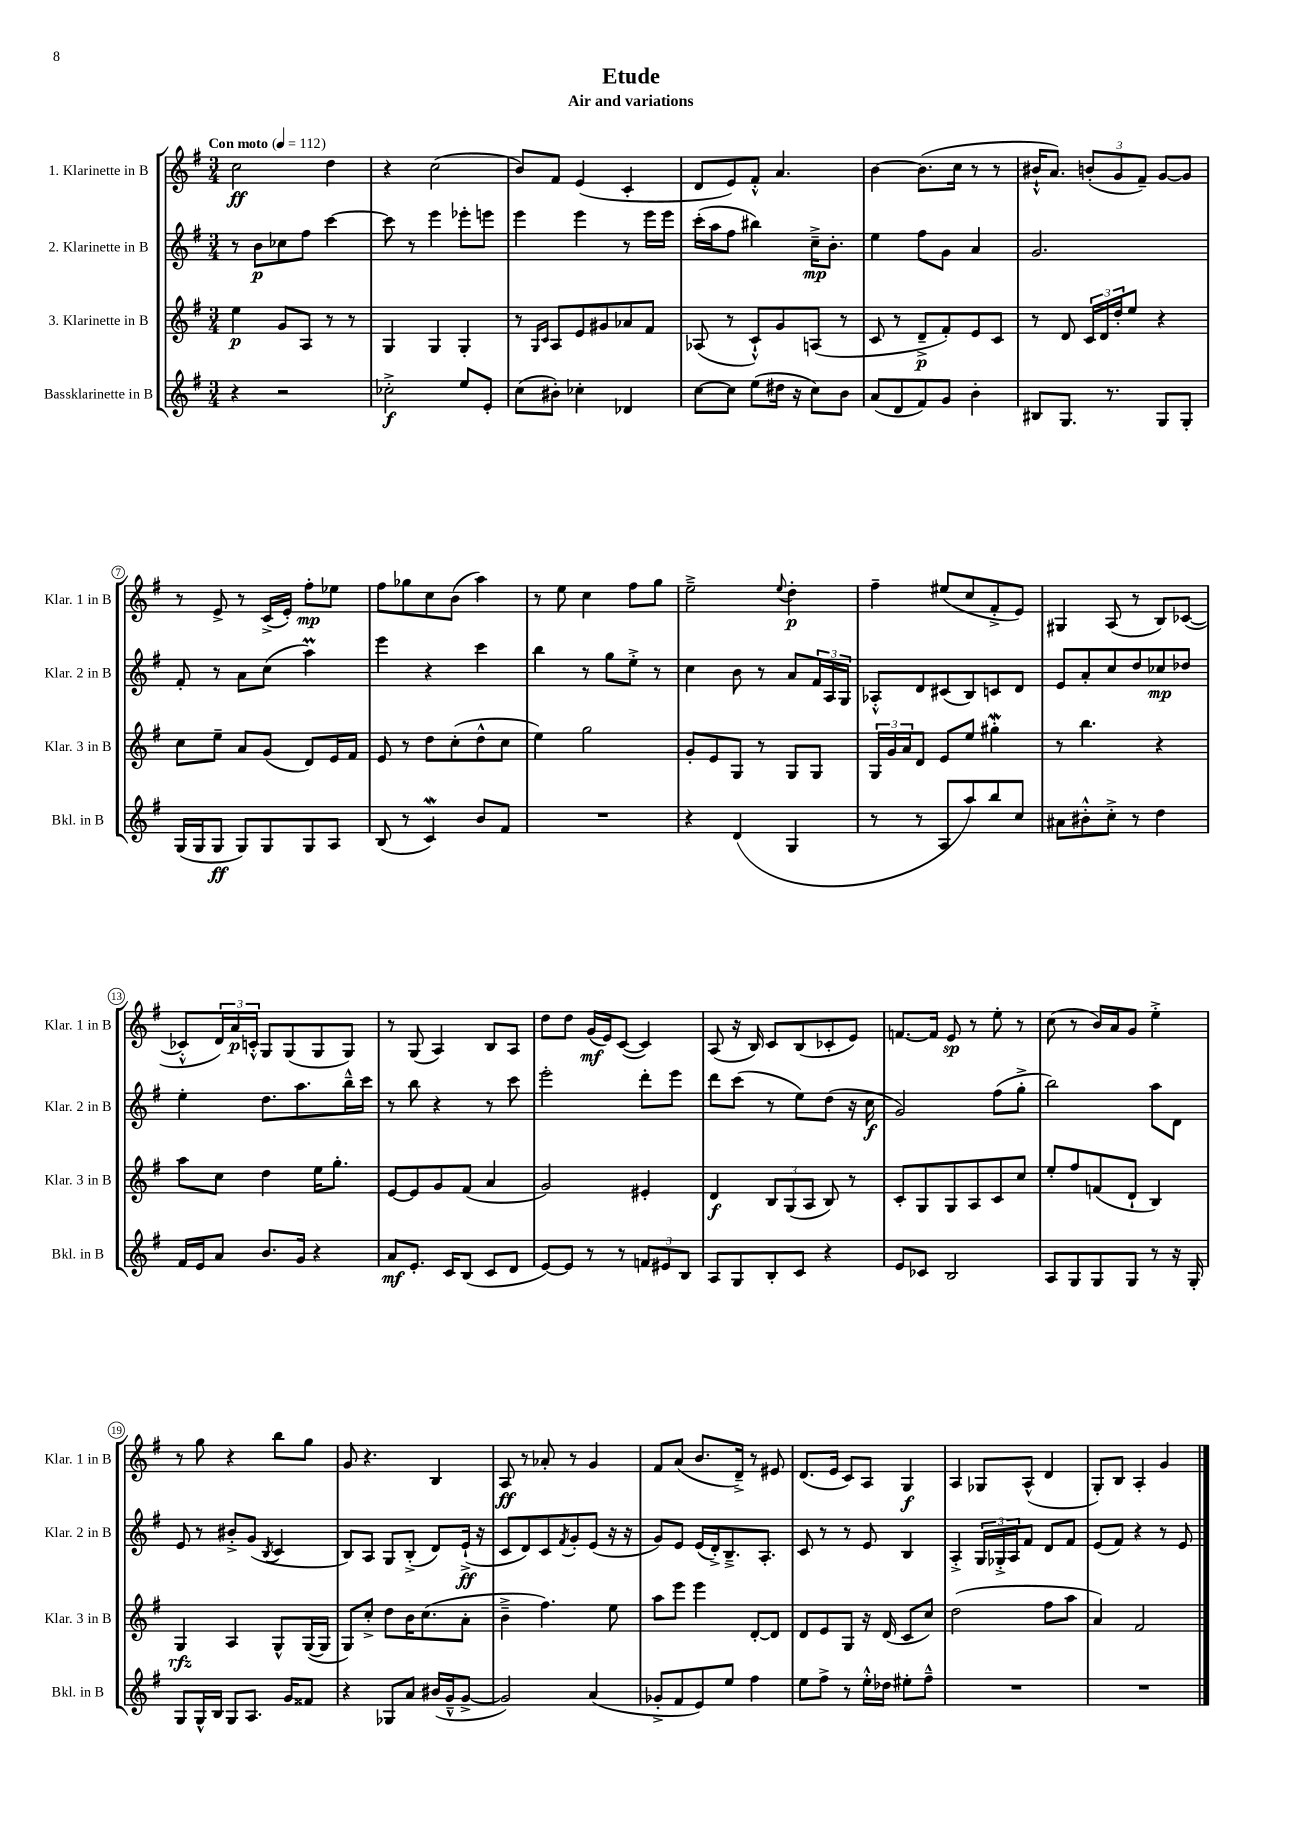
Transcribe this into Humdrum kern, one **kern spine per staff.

**kern	**dynam	**kern	**dynam	**kern	**dynam	**kern	**dynam
*part4	*part4	*part3	*part3	*part2	*part2	*part1	*part1
*staff4	*staff4	*staff3	*staff3	*staff2	*staff2	*staff1	*staff1
*I"Bassklarinette in B	*	*I"3. Klarinette in B	*	*I"2. Klarinette in B	*	*I"1. Klarinette in B	*
*I'Bkl. in B	*	*I'Klar. 3 in B	*	*I'Klar. 2 in B	*	*I'Klar. 1 in B	*
*clefG2	*	*clefG2	*	*clefG2	*	*clefG2	*
*k[f#]	*	*k[f#]	*	*k[f#]	*	*k[f#]	*
*M3/4	*	*M3/4	*	*M3/4	*	*M3/4	*
*MM112	*	*MM112	*	*MM112	*	*MM112	*
=1	=1	=1	=1	=1	=1	=1	=1
!	!	!	!	!	!	!LO:TX:a:B:t=Con moto	!
4r	.	4ee\	p	8r	.	2cc\	ff
.	.	.	.	8b\L	p	.	.
2r	.	8g/L	.	8cc-X\	.	.	.
.	.	8A/J	.	8ff#\J	.	.	.
.	.	8r	.	[4ccc\	.	4dd\	.
.	.	8r	.	.	.	.	.
=2	=2	=2	=2	=2	=2	=2	=2
2cc-X'^\	f	4G/	.	8ccc\]	.	4r	.
.	.	.	.	8r	.	.	.
.	.	4G/	.	4eee\	.	(2cc\	.
8ee/L	.	4G'/	.	8eee-X'\L	.	.	.
8e'/J	.	.	.	8eeen\J	.	.	.
=3	=3	=3	=3	=3	=3	=3	=3
(8cc\L	.	8r	.	4eee\	.	8b/L)	.
.	.	16qqG/LL	.	.	.	.	.
.	.	16qqc/JJ	.	.	.	.	.
8b#X'\J)	.	8A/L	.	.	.	8f#/J	.
4cc-X'\	.	8e/	.	4eee\	.	(4e/	.
.	.	8g#X/	.	.	.	.	.
4d-X/	.	8a-X/	.	8r	.	4c'/	.
.	.	8f#/J	.	16eee\LL	.	.	.
.	.	.	.	16eee\JJ	.	.	.
=4	=4	=4	=4	=4	=4	=4	=4
[8cc\L	.	(8A-X/	.	(16ccc'\LL	.	8d/L	.
.	.	.	.	16aa\J	.	.	.
8cc\J]	.	8r	.	8ff#\J	.	8e/)	.
(8ee\L	.	8c`^^/L)	.	4bb#X\)	.	8f#'^^/J	.
16dd#X\Jk	.	8g/	.	.	.	4.a/	.
16r	.	.	.	.	.	.	.
8cc\L)	.	(8An/J	.	16cc~^\KL	mp	.	.
.	.	.	.	8.b'\J	.	.	.
8b\J	.	8r	.	.	.	.	.
=5	=5	=5	=5	=5	=5	=5	=5
(8a/L	.	8c/	.	4ee\	.	[4b\	.
8d/	.	8r	.	.	.	.	.
8f#/)	.	8d~^/L	p	8ff#\L	.	(8.b\L]	.
8g/J	.	8f#'/)	.	8g\J	.	.	.
.	.	.	.	.	.	16cc\Jk	.
4b'\	.	8e/	.	4a/	.	8r	.
.	.	8c/J	.	.	.	8r	.
=6	=6	=6	=6	=6	=6	=6	=6
8B#X/L	.	8r	.	2.g/	.	16b#X`^^/KL	.
.	.	.	.	.	.	8.a/J)	.
8.G/J	.	8d/	.	.	.	.	.
.	.	24c/LL	.	.	.	(12bn'/L	.
.	.	24d/	.	.	.	.	.
8.r	.	.	.	.	.	.	.
.	.	24dd'/J	.	.	.	12g/	.
.	.	8ee/J	.	.	.	.	.
.	.	.	.	.	.	12f#~/J)	.
8G/L	.	4r	.	.	.	[8g/L	.
8G'/J	.	.	.	.	.	8g/J]	.
!!LO:LB:g=z
=7	=7	=7	=7	=7	=7	=7	=7
(16G/LL	.	8cc\L	.	8f#'/	.	8r	.
16G/J	.	.	.	.	.	.	.
8G/J	ff	8ee~\J	.	8r	.	8e^/	.
8G/L)	.	8a/L	.	8a\L	.	8r	.
8G/	.	(8g/J	.	(8cc\J	.	(16c^/LL	.
.	.	.	.	.	.	16e'/JJ)	.
8G/	.	8d/L)	.	4aaM\)	.	8ff#'\L	mp
8A/J	.	16e/L	.	.	.	8ee-X\J	.
.	.	16f#/JJ	.	.	.	.	.
=8	=8	=8	=8	=8	=8	=8	=8
(8B/	.	8e/	.	4eee\	.	8ff#\L	.
8r	.	8r	.	.	.	8gg-X\	.
4cw/)	.	8dd\L	.	4r	.	8cc\	.
.	.	(8cc'\	.	.	.	(8b\J	.
8b/L	.	8dd^^\	.	4ccc\	.	4aa\)	.
8f#/J	.	8cc\J	.	.	.	.	.
=9	=9	=9	=9	=9	=9	=9	=9
2.r	.	4ee\)	.	4bb\	.	8r	.
.	.	.	.	.	.	8ee\	.
.	.	2gg\	.	8r	.	4cc\	.
.	.	.	.	8gg\L	.	.	.
.	.	.	.	8ee'^\J	.	8ff#\L	.
.	.	.	.	8r	.	8gg\J	.
=10	=10	=10	=10	=10	=10	=10	=10
4r	.	8g'/L	.	4cc\	.	2ee~^\	.
.	.	8e/	.	.	.	.	.
(4d/	.	8G/J	.	8b\	.	.	.
.	.	8r	.	8r	.	.	.
.	.	.	.	.	.	8qqee/	.
4G/	.	8G/L	.	8a/L	.	4dd'\	p
.	.	8G/J	.	24f#/L	.	.	.
.	.	.	.	24A/	.	.	.
.	.	.	.	24G/JJ	.	.	.
=11	=11	=11	=11	=11	=11	=11	=11
8r	.	24G/LL	.	8A-X'^^/L	.	4ff#~\	.
.	.	24g/	.	.	.	.	.
.	.	24a/J	.	.	.	.	.
8r	.	8d/J	.	8d/	.	.	.
8A/L	.	8e/L	.	(8c#X/	.	(8ee#X/L	.
8aa/)	.	8ee/J	.	8B/)	.	8cc/	.
8bb/	.	4gg#XW'\	.	8cn/	.	8f#'^/	.
8cc/J	.	.	.	8d/J	.	8e/J)	.
=12	=12	=12	=12	=12	=12	=12	=12
8a#X\L	.	8r	.	8e/L	.	4G#X/	.
8b#X'^^\	.	4.bb\	.	8a'/	.	.	.
8cc'^\J	.	.	.	8cc/	.	(8A/	.
8r	.	.	.	8dd/	.	8r	.
4dd\	.	4r	.	8cc-X/	mp	8B/L)	.
.	.	.	.	8dd-X/J	.	([8c-X/J	.
!!LO:LB:g=z
=13	=13	=13	=13	=13	=13	=13	=13
16f#/LL	.	8aa\L	.	4ee'\	.	8c-X'^^/L]	.
16e/J	.	.	.	.	.	.	.
8a/J	.	8cc\J	.	.	.	24d/L)	.
.	.	.	.	.	.	24a/	p
.	.	.	.	.	.	24cn'^^/JJ	.
8.b/L	.	4dd\	.	8.dd\L	.	8G/L	.
.	.	.	.	.	.	(8G/	.
16g/Jk	.	.	.	8.aa\	.	.	.
4r	.	16ee\KL	.	.	.	8G/	.
.	.	8.gg'\J	.	.	.	.	.
.	.	.	.	16bb~^^\L	.	8G/J)	.
.	.	.	.	16ccc\JJ	.	.	.
=14	=14	=14	=14	=14	=14	=14	=14
8a/L	mf	[8e/L	.	8r	.	8r	.
8.e'/J	.	8e/]	.	8bb\	.	(8G/	.
.	.	8g/	.	4r	.	4A/)	.
16c/KL	.	.	.	.	.	.	.
(8B/J	.	(8f#/J	.	.	.	.	.
8c/L	.	4a/	.	8r	.	8B/L	.
8d/J	.	.	.	8ccc\	.	8A/J	.
=15	=15	=15	=15	=15	=15	=15	=15
[8e/L)	.	2g/)	.	2eee'\	.	8dd\L	.
8e/J]	.	.	.	.	.	8dd\J	.
8r	.	.	.	.	.	(16g/LL	mf
.	.	.	.	.	.	16e/J)	.
8r	.	.	.	.	.	([8c/J	.
12fn/L	.	4e#X'/	.	8ddd'\L	.	4c/])	.
12e#X/	.	.	.	.	.	.	.
.	.	.	.	8eee\J	.	.	.
12B/J	.	.	.	.	.	.	.
=16	=16	=16	=16	=16	=16	=16	=16
8A/L	.	4d/	f	8ddd\L	.	(8A/	.
8G/	.	.	.	(8ccc\J	.	16r	.
.	.	.	.	.	.	16B/)	.
8B'/	.	12B/L	.	8r	.	8c/L	.
.	.	(12G/	.	.	.	.	.
8c/J	.	.	.	8ee\L)	.	(8B/	.
.	.	12A/J	.	.	.	.	.
4r	.	8B/)	.	(8dd\J	.	8c-X'/	.
.	.	8r	.	16r	.	8e/J)	.
.	.	.	.	16cc\	f	.	.
=17	=17	=17	=17	=17	=17	=17	=17
8e/L	.	8c'/L	.	2g/)	.	[8.fn/L	.
8c-X/J	.	8G/	.	.	.	.	.
.	.	.	.	.	.	16f/Jk]	.
2B/	.	8G/	.	.	.	8e/	sp
.	.	8A/	.	.	.	8r	.
.	.	8c/	.	(8ff#\L	.	8ee'\	.
.	.	8cc/J	.	8gg'^\J	.	8r	.
=18	=18	=18	=18	=18	=18	=18	=18
8A/L	.	8ee'/L	.	2bb\)	.	(8cc\	.
8G/	.	8ff#/	.	.	.	8r	.
8G/	.	(8fn/	.	.	.	16b/LL)	.
.	.	.	.	.	.	16a/J	.
8G/J	.	8d`/J	.	.	.	8g/J	.
8r	.	4B/)	.	8aa\L	.	4ee'^\	.
16r	.	.	.	8d\J	.	.	.
16G'/	.	.	.	.	.	.	.
!!LO:LB:g=z
=19	=19	=19	=19	=19	=19	=19	=19
8G/L	.	4G/	rfz	8e/	.	8r	.
16G^^/L	.	.	.	8r	.	8gg\	.
16B/JJ	.	.	.	.	.	.	.
8G/L	.	4A/	.	8b#X'^/L	.	4r	.
8.A/J	.	.	.	(8g/J	.	.	.
.	.	.	.	8qB/	.	.	.
.	.	8G^^/L	.	4c/	.	8bb\L	.
16g/KL	.	.	.	.	.	.	.
8f##X/J	.	([16G/L	.	.	.	8gg\J	.
.	.	16G/JJ]	.	.	.	.	.
=20	=20	=20	=20	=20	=20	=20	=20
4r	.	8G/L)	.	8B/L)	.	8g/	.
.	.	8cc'^/J	.	8A/J	.	4.r	.
8G-X/L	.	8dd\L	.	8G/L	.	.	.
8a/J	.	16b\K	.	(8B'^/J	.	.	.
.	.	(8.cc\	.	.	.	.	.
(16b#X/LL	.	.	.	8d/L)	.	4B/	.
16g~^^/J	.	.	.	.	.	.	.
[8g^/J	.	8a'\J	.	(16e`^/Jk	ff	.	.
.	.	.	.	16r	.	.	.
=21	=21	=21	=21	=21	=21	=21	=21
2g/])	.	4b~^\	.	8c/L	.	8A/	ff
.	.	.	.	8d/)	.	8r	.
.	.	4.ff#\)	.	8c/	.	8a-X'/	.
.	.	.	.	8qf#/	.	.	.
.	.	.	.	8g'/	.	8r	.
(4a/	.	.	.	(8e/J	.	4g/	.
.	.	8ee\	.	16r	.	.	.
.	.	.	.	16r	.	.	.
=22	=22	=22	=22	=22	=22	=22	=22
8g-X'^/L	.	8aa\L	.	8g/L)	.	8f#/L	.
8f#/	.	8eee\J	.	8e/J	.	(8a/J	.
8e/)	.	4eee\	.	(16e/LL	.	8.b/L	.
.	.	.	.	16d'^/J)	.	.	.
8ee/J	.	.	.	8.B~^/	.	.	.
.	.	.	.	.	.	16d~^/Jk)	.
4ff#\	.	[8d'/L	.	.	.	8r	.
.	.	.	.	8.A'/J	.	.	.
.	.	8d/J]	.	.	.	8e#X/	.
=23	=23	=23	=23	=23	=23	=23	=23
8ee\L	.	8d/L	.	8c/	.	(8.d/L	.
8ff#^\J	.	8e/	.	8r	.	.	.
.	.	.	.	.	.	16e/Jk	.
8r	.	8G/J	.	8r	.	8c/L)	.
16ee'^^\LL	.	16r	.	8e/	.	8A/J	.
16dd-X\JJ	.	(16d/	.	.	.	.	.
8ee#X'\L	.	8c/L	.	4B/	.	4G/	f
8ff#~^^\J	.	8cc/J)	.	.	.	.	.
=24	=24	=24	=24	=24	=24	=24	=24
2.r	.	(2dd\	.	4A'^/	.	4A/	.
.	.	.	.	24G/LL	.	8G-X/L	.
.	.	.	.	24G-X'^/	.	.	.
.	.	.	.	24A/J	.	.	.
.	.	.	.	8f#/J	.	(8A^^/J	.
.	.	8ff#\L	.	8d/L	.	4d/	.
.	.	8aa\J	.	8f#/J	.	.	.
=25	=25	=25	=25	=25	=25	=25	=25
2.r	.	4a/)	.	(8e/L	.	8G'/L)	.
.	.	.	.	8f#/J)	.	8B/J	.
.	.	2f#/	.	4r	.	4A'/	.
.	.	.	.	8r	.	4g/	.
.	.	.	.	8e/	.	.	.
==	==	==	==	==	==	==	==
*-	*-	*-	*-	*-	*-	*-	*-
